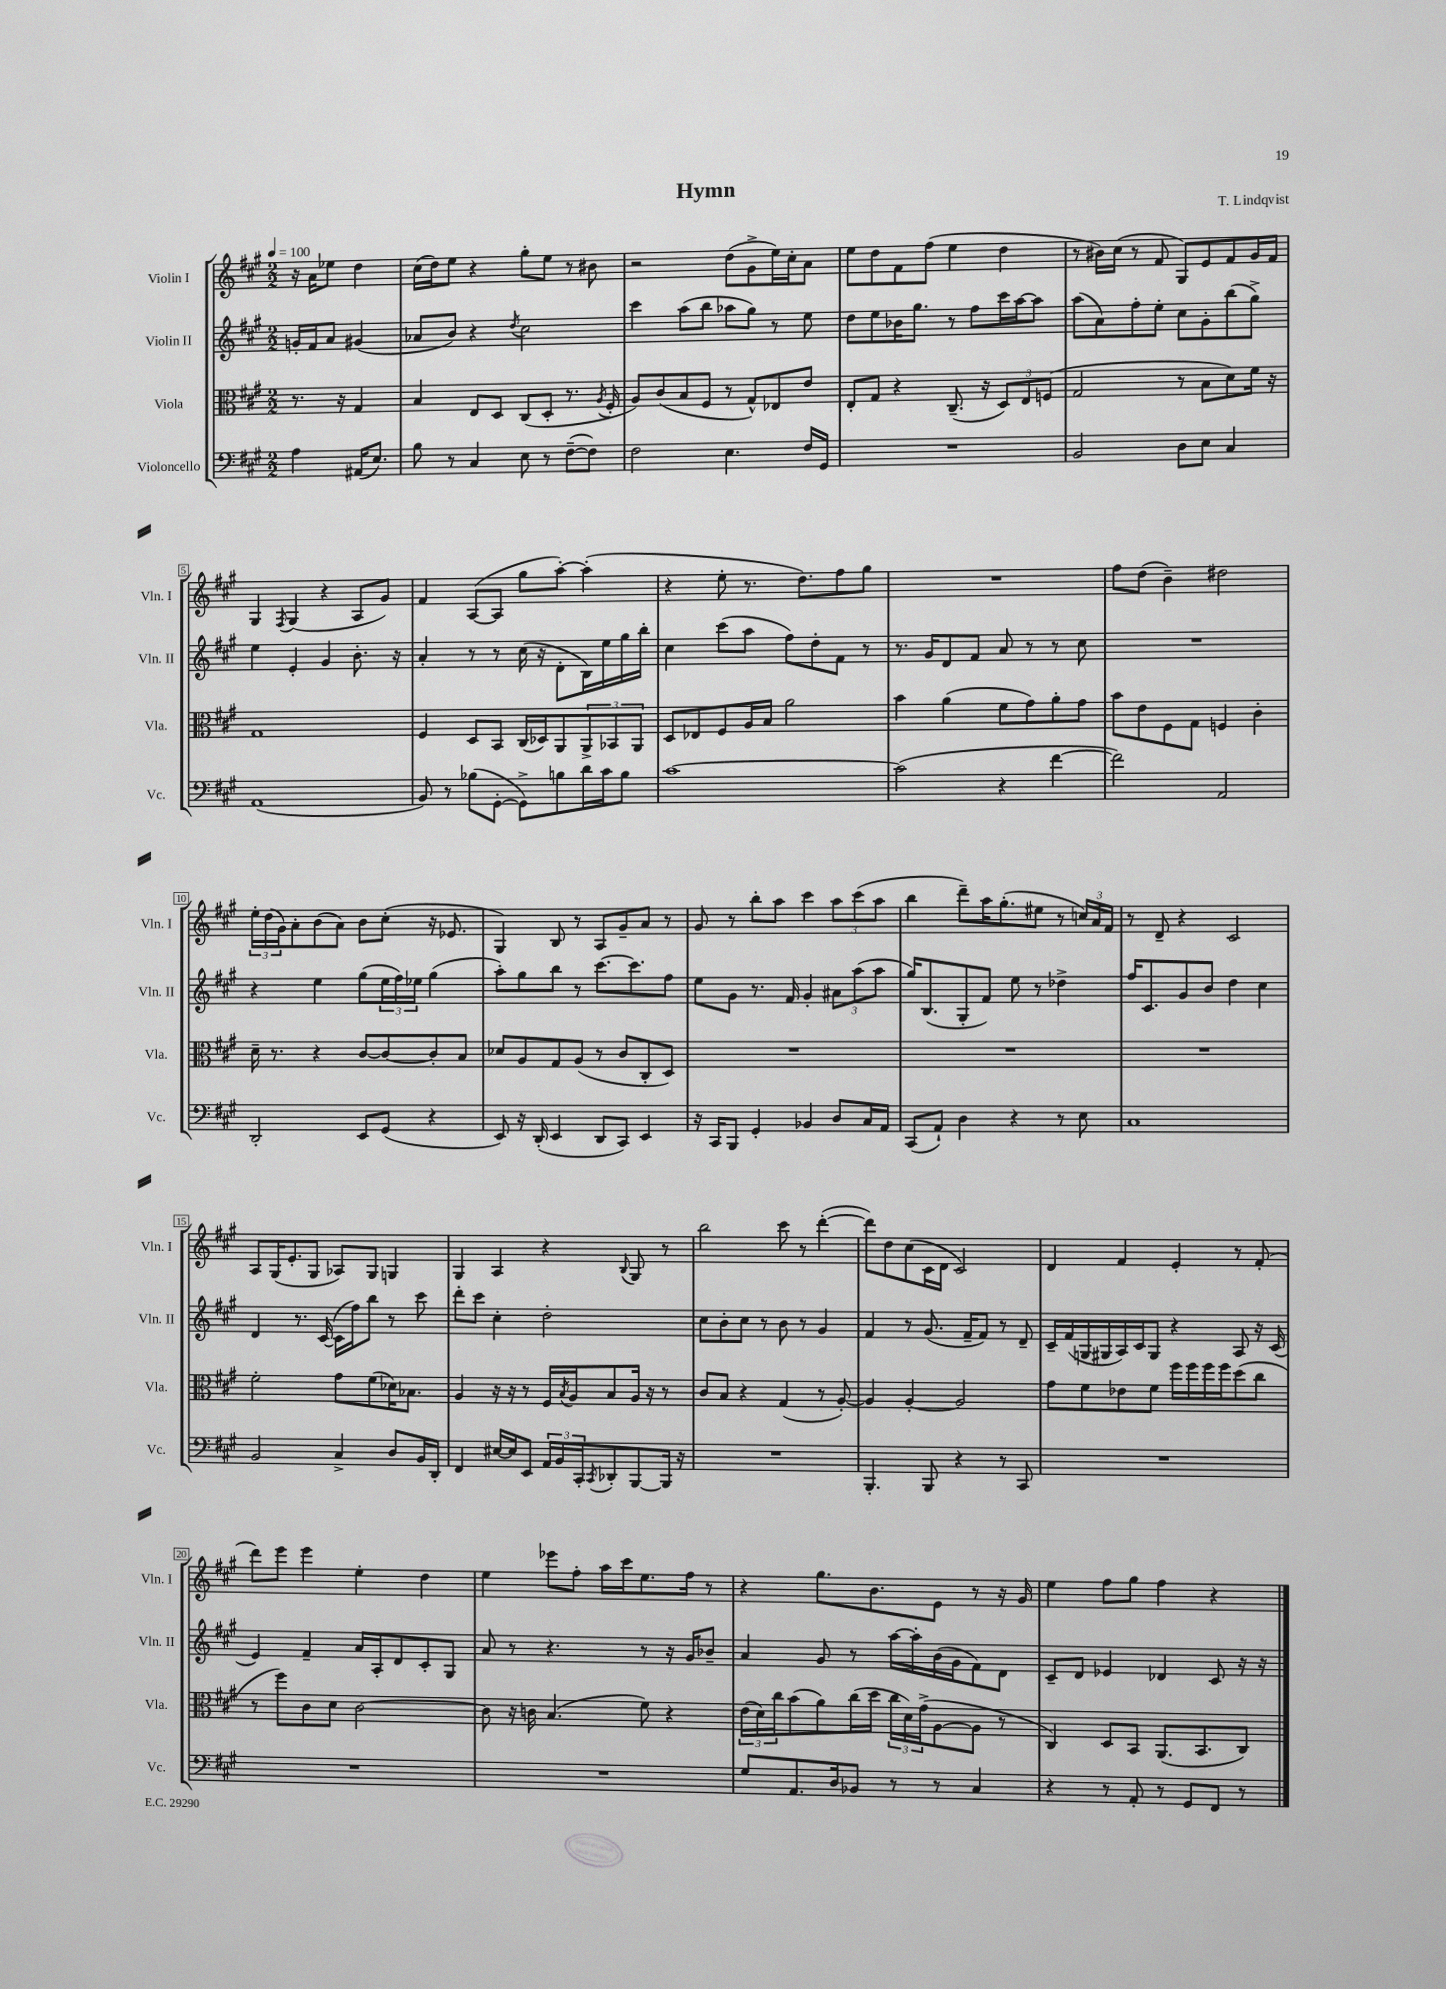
\header { title = "Hymn" composer = "T. Lindqvist" }
<<
\new StaffGroup <<
\new Staff = "s0" \with { instrumentName = "Violin I" shortInstrumentName = "Vln. I" } {
    \clef treble \key a \major \numericTimeSignature \time 2/2 \partial 2 \tempo 4 = 100
    r16 a'16 ees''8 d''4 |
    cis''16( d''16) e''8 r4 gis''8-. e''8 r8 bis'8 |
    r2 d''8( gis'8-> e''16) cis''16-. a'8 |
    e''8 d''8 fis'8 fis''8( e''4 d''4 |
    r8 bis'16) cis''16( r8 fis'8 gis8) e'8 fis'8 gis'16 fis'16 |
    gis4 \acciaccatura { fis8 } gis4( r4 a8 gis'8) |
    fis'4 a8~( a8 gis''8 a''8~-.) a''4-.( |
    r4 e''8-. r8. d''8.) fis''8 gis''8 |
    R1 |
    fis''8 d''8( b'4--) dis''2 |
    \tuplet 3/2 { e''16-. d''16( gis'16) } a'8-. b'8( a'8) b'8 cis''8-.( r16 ees'8. |
    gis4) b8 r8 a8 gis'8-- a'8 r8 |
    gis'8 r8 b''8-. a''8 cis'''4 \tuplet 3/2 { a''8 cis'''8( a''8 } |
    b''4 d'''8--) a''16 gis''8.-.( eis''8 r8 \tuplet 3/2 { c''16) a'16 fis'16 } |
    r8 d'8-- r4 cis'2 |
    a8 gis16( e'8.-. gis8 aes8) gis8 g4 |
    gis4 a4 r4 \appoggiatura { b8 } gis8 r8 |
    b''2 cis'''8 r8 d'''4~-.( |
    d'''8) d''8 cis''8( cis'16 d'16 cis'2) |
    d'4 fis'4 e'4-. r8 fis'8-.( |
    d'''8) e'''8 e'''4 e''4-. d''4 |
    e''4 ees'''8 fis''8-. a''16 cis'''16 e''8. fis''16 r8 |
    r4 gis''8. b'8. e'8 r8 r16 gis'16 |
    e''4 fis''8 gis''8 fis''4 r4 \bar "|." |
}
\new Staff = "s1" \with { instrumentName = "Violin II" shortInstrumentName = "Vln. II" } {
    \clef treble \key a \major \numericTimeSignature \time 2/2 \partial 2
    g'16-. fis'16 a'8 gis'4( |
    aes'8 b'8) r4 \acciaccatura { d''8 } cis''2 |
    cis'''4 a''8( b''8 aes''8 gis''8) r8 e''8 |
    d''8 e''8 bes'16 gis''8. r8 fis''8 cis'''16 a''16~ a''8 |
    a''8( a'8) fis''8-. e''8-. cis''8 gis'8-. b''8( gis''8->) |
    e''4 e'4-. gis'4 b'8.-. r16 |
    a'4-. r8 r8 cis''16( r16 d'8-. b16) e''16 gis''16 b''16-. |
    cis''4 cis'''8( a''8 fis''8) d''8-. fis'8 r8 |
    r8. gis'16 d'8 fis'8 a'8 r8 r8 cis''8 |
    R1 |
    r4 e''4 gis''8( \tuplet 3/2 { e''16 fis''16) ees''16 } gis''4( |
    a''8-.) gis''8 b''8 r8 cis'''8.~ cis'''8. fis''8 |
    e''8 gis'8 r8. fis'16 gis'4-. \tuplet 3/2 { ais'8 a''8( a''8 } |
    gis''16) b8.( gis8-. fis'8) e''8 r8 des''4-> |
    fis''16 cis'8. gis'8 b'8 d''4 cis''4 |
    d'4 r8. cis'16~( cis'16 fis''16) b''8 r8 cis'''8 |
    d'''8-. cis'''8 cis''4-. d''2-. |
    cis''8 b'8-. cis''8 r8 b'8 r8 gis'4 |
    fis'4 r8 gis'8.( fis'16-- fis'8) r8 d'8-- |
    cis'16-- fis'16( g16 gis16 a16) cis'16 gis8 r4 a8 r16 cis'16( |
    e'4) fis'4-- a'16 a16-. d'8 cis'8-. gis8 |
    a'8 r8 r4. r8 r16 gis'16 bes'8-- |
    a'4 gis'8 r8 a''16~ a''16-. b'16( gis'16 fis'8) d'8 |
    cis'8-- d'8 ees'4 des'4 cis'8 r16 r16 \bar "|." |
}
\new Staff = "s2" \with { instrumentName = "Viola" shortInstrumentName = "Vla." } {
    \clef alto \key a \major \numericTimeSignature \time 2/2 \partial 2
    r8. r16 gis4 |
    b4 e8 d8 cis8( d8-. r8. \acciaccatura { a8 } fis16-. |
    a8) cis'8( b8 fis8 r8 gis8-^) ees8 e'8 |
    e8-. gis8 r4 cis8.--( r16 \tuplet 3/2 { d8) e8 f8( } |
    gis2 r8 b8 d'8) fis'16 r16 |
    gis1 |
    fis4 d8 b,8 cis16( des16) a,8 \tuplet 3/2 { a,8-> bes,8 a,8 } |
    d8 ees8 fis8 a16 b16 a'2 |
    b'4 a'4( fis'8 gis'8) a'8-. gis'8 |
    b'8 e'8 fis8 gis8 f4 cis'4-. |
    d'16-- r8. r4 cis'8~ cis'8~ cis'8-. b8 |
    des'8 a8 gis8 a8( r8 cis'8 cis8-. d8) |
    R1 |
    R1 |
    R1 |
    fis'2-. gis'8 fis'8( des'16) bes8. |
    a4 r16 r16 r8 fis16 \acciaccatura { b8 } a16 b8 a16 r16 r8 |
    cis'8 b8 r4 gis4( r8 a8~-.) |
    a4 a4~-. a2 |
    gis'8 fis'8 ees'8 fis'8 fis''16 fis''16 fis''16 fis''16 d''8( cis''8 |
    r8 fis''8) cis'8 d'8 cis'2~ |
    cis'8 r16 c'16 b4.( fis'8) r4 |
    \tuplet 3/2 { e'16( d'16) cis''16 } b'8( a'8) cis''16( d''16 \tuplet 3/2 { cis''16 d'16) gis'16->( } a8~ a8 r8 |
    cis4) d8 b,8 a,8.( b,8. cis8) \bar "|." |
}
\new Staff = "s3" \with { instrumentName = "Violoncello" shortInstrumentName = "Vc." } {
    \clef bass \key a \major \numericTimeSignature \time 2/2 \partial 2
    a4 ais,16( e8.) |
    b8 r8 cis4 e8 r8 fis8~--( fis8) |
    fis2 e4. fis16 gis,16 |
    R1 |
    b,2 d8 e8 cis4 |
    a,1( |
    b,8) r8 bes8( gis,8~-. gis,8->) b8 d'16 cis'16 b8 |
    cis'1~ |
    cis'2( r4 fis'4~ |
    fis'2) a,2 |
    d,2-. e,8 gis,8( r4 |
    e,8) r16 d,16-.( e,4 d,8 cis,8) e,4 |
    r16 cis,16 b,,8 gis,4-. bes,4 d8 cis16 a,16 |
    cis,8( a,8-!) d4 r4 r8 e8 |
    cis1 |
    b,2 cis4-> d8 b,16 d,16-. |
    fis,4 eis16~ eis16 e,8 \tuplet 3/2 { a,16 b,16 cis,16-. } \acciaccatura { cis,8 } des,8-. b,,8~ b,,16 r16 |
    R1 |
    b,,4.-. b,,8 r4 r8 cis,8 |
    R1 |
    R1 |
    R1 |
    gis8 a,8. d16 bes,8 r8 r8 cis4 |
    r4 r8 a,8-. r8 gis,8 fis,8 r8 \bar "|." |
}
>>
>>
\layout { \context { \Score \override BarNumber.stencil = #(make-stencil-boxer 0.1 0.3 ly:text-interface::print) } }
